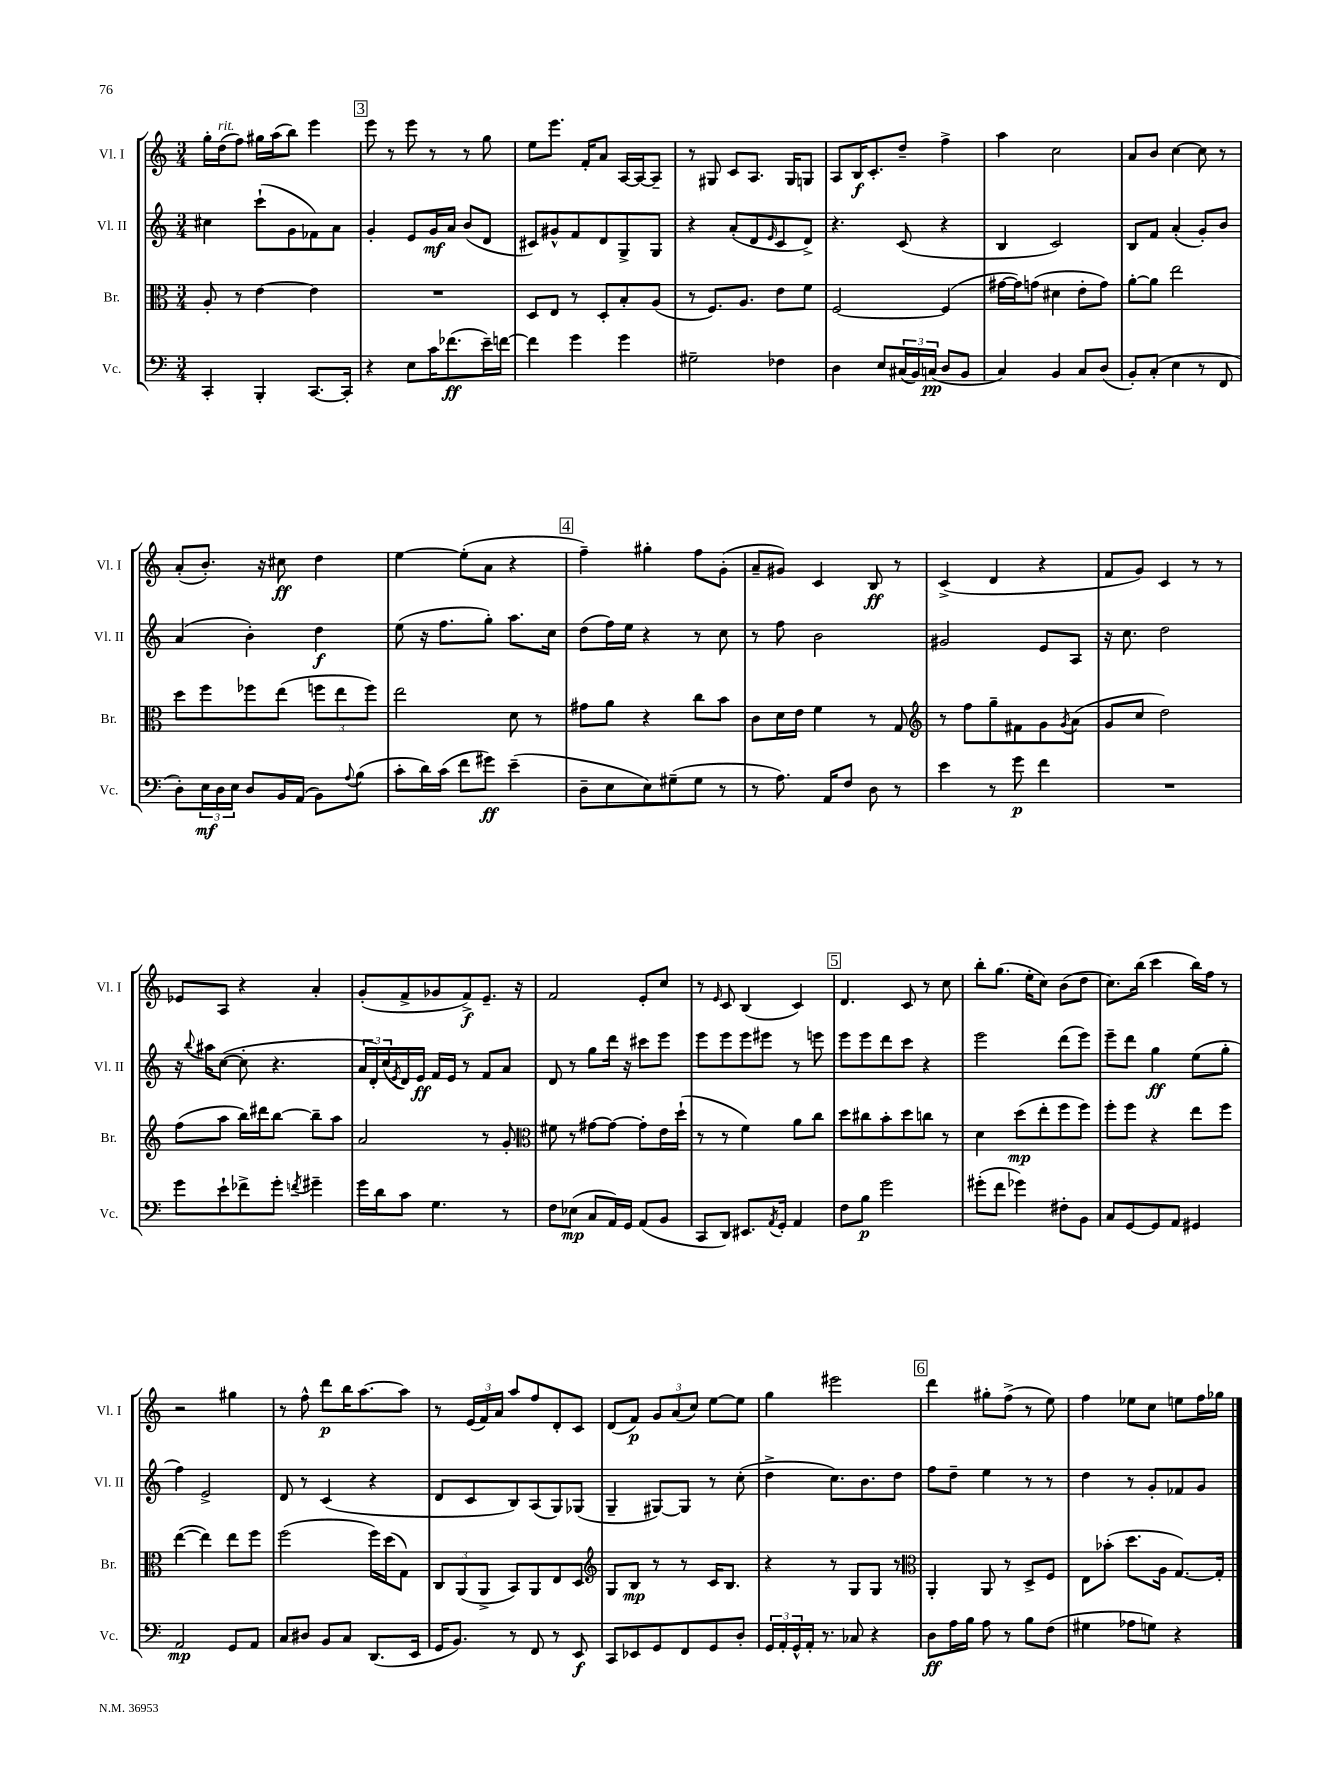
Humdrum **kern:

**kern	**kern	**kern	**kern
*staff4	*staff3	*staff2	*staff1
*clefF4	*clefC3	*clefG2	*clefG2
*k[]	*k[]	*k[]	*k[]
*M3/4	*M3/4	*M3/4	*M3/4
4CC'/	8A'/	4cc#\	16gg'\LL
.	.	.	(16dd\J
.	8r	.	8ff\J)
4BBB'/	[4e\	(8ccc`\L	16gg#\LL
.	.	.	(16aa\J
.	.	8g\	8bb\J)
[8.CC/L	4e\]	8f-\)	4eee\
.	.	8a\J	.
16CC'/]Jk	.	.	.
=	=	=	=
4r	2.r	4g'/	8eee\
.	.	.	8r
8E\L	.	8e/L	8eee\
16c\K	.	16g/L	8r
(8.f-\	.	16a/JJ	.
.	.	(8b/L	8r
16e~\L)	.	8d/J	8gg\
[16f\JJ	.	.	.
=	=	=	=
4f\]	8D/L	8c#/L)	8ee\L
.	8E/J	8g#^^/	8.eee\J
4g\	8r	8f/	.
.	.	.	16f'/LK
.	8D'/L	8d/	8a/J
4g\	8B'/	8G^/	[16A/LL
.	.	.	16A/_J
.	(8A/J	8G/J	8A~/]J
=	=	=	=
2G#~\	8r	4r	8r
.	8.F/L)	.	8G#/
.	.	(8a'/L	8c/L
.	8.A/J	.	.
.	.	8d/	8.A/J
.	.	16qqe/	.
4F-\	8e\L	8c/	.
.	.	.	16G#/LK
.	8f\J	8d^/J)	8G/J
=	=	=	=
4D\	[2F/	4.r	8A/L
.	.	.	16B/K
.	.	.	8.c'/
8E/L	.	.	.
(24C#/L	.	(8c/	8dd~/J
24BB/)	.	.	.
(24C/JJ	.	.	.
8D/L	(4F/]	4r	4ff^\
8BB/J	.	.	.
=	=	=	=
4C/)	[16g#\LL	4B/	4aa\
.	16g#\]J)	.	.
.	(8g\J	.	.
4BB/	4d#\	2c/)	2cc\
8C/L	8e'\L	.	.
(8D/J	8g\J)	.	.
=	=	=	=
8BB'/L)	[8a'\L	8B/L	8a/L
(8C'/J	8a\]J	8f/J	8b/J
4E\	2ee\	(4a'/	[4cc\
8r	.	8g'/L)	8cc\]
8FF/	.	8b/J	8r
=	=	=	=
8D'\L)	8dd\L	(4a/	(8a'/L
24E\L	8ff\	.	8.b'/J)
24D\	.	.	.
24E\JJ	.	.	.
8D/L	8ff-\	4b'\)	.
.	.	.	16r
16BB/L	(8ee\J	.	8cc#\
(16AA/JJ	.	.	.
8BB\L)	12ff\L	4dd\	4dd\
.	12ee\	.	.
8qqA/	.	.	.
(8B\J	.	.	.
.	12ff\J)	.	.
=	=	=	=
8c'\L	2ee\	(8ee\	[4ee\
16d\L)	.	16r	.
(16c\JJ	.	8.ff\L	.
8f\L	.	.	(8ee'\]L
8g#\J)	.	8gg'\J)	8a\J
(4e~\	8d\	8.aa\L	4r
.	8r	.	.
.	.	16cc\Jk	.
=	=	=	=
8D~\L	8g#\L	(8dd\L	4ff~\)
8E\	8a\J	16ff\L)	.
.	.	16ee\JJ	.
8E\)	4r	4r	4gg#'\
(8G#~\	.	.	.
8G#\J	8cc\L	8r	8ff\L
8r	8b\J	8cc\	(8g'\J
=	=	=	=
8r	8c\L	8r	8a~/L
8.A\)	16d\L	8ff\	8g#/J)
.	16e\JJ	.	.
.	4f\	2b\	4c/
16AA/LK	.	.	.
8F/J	.	.	.
8D\	8r	.	8B/
8r	8G/	.	8r
=	=	=	=
*	*clefG2	*	*
4e\	8r	2g#/	(4c^/
.	8ff\L	.	.
8r	8gg~\	.	4d/
8g\	8f#\	.	.
4f\	8g\	8e/L	4r
.	8qg/	.	.
.	(8a\J	8A/J	.
=	=	=	=
2.r	8g/L	16r	8f/L
.	.	8.cc\	.
.	8cc/J	.	8g/J)
.	2dd\)	2dd\	4c/
.	.	.	8r
.	.	.	8r
=	=	=	=
8g\L	(8ff\L	16r	8e-/L
.	.	8qqbb/	.
.	.	16aa#\LK	.
8e`\	8aa\J	([8cc\J	8A/J
8f-^\	16bb\LL)	8cc'\]	4r
.	16ddd#\J	.	.
8g'\J	[8bb\J	4.r	.
8qf/	.	.	.
4g#~\	8bb~\]L	.	4a'/
.	8aa\J	.	.
=	=	=	=
16g\LL	2a/	24a/LL	(8g'/L
.	.	24d'/)	.
16d\J	.	.	.
.	.	(24cc/	.
.	.	8qe/	.
8c\J	.	16d/)	8f^/
.	.	16e/JJ	.
4.G\	.	16f/LL	8g-/
.	.	16e/JJ	.
.	.	8r	8f^/)
.	8r	8f/L	8.e~/J
8r	8g'/	8a/J	.
.	.	.	16r
=	=	=	=
*	*clefC3	*	*
8F\L	8f#\	8d/	2f/
(8E-\J	8r	8r	.
8C/L	[8g#\L	8gg\L	.
16AA/L)	8g#\_J	16ddd\Jk	.
16GG/JJ	.	16r	.
(8AA/L	8g#'\]L	8ccc#\L	8e'/L
8BB/J	16e\L	8eee\J	8cc/J
.	(16dd`\JJ	.	.
=	=	=	=
8CC/L	8r	8eee\L	8r
.	.	.	16qqe/
8DD/J)	8r	8eee\	8c/
8.EE#/L	4f\)	8eee\	(4B/
.	.	8eee#\J	.
8qAA/	.	.	.
16GG'/Jk	.	.	.
4AA/	8a\L	8r	4c/)
.	8cc\J	8eee\	.
=	=	=	=
8F\L	8dd\L	8eee\L	4.d/
8B\J	8cc#\	8eee\	.
2g\	8b'\	8ddd\	.
.	8dd\	8ccc\J	8c/
.	8cc\J	4r	8r
.	8r	.	8cc\
=	=	=	=
(8g#'\L	4d\	2eee\	8bb'\L
8f\J	.	.	(8.gg\J
4g-\)	(8dd\L	.	.
.	.	.	16ee'\LK
.	8ee'\	.	8cc\J)
8F#'\L	8ff\	(8ddd\L	(8b\L
8BB\J	8ff\J)	8eee\J)	8dd\J
=	=	=	=
8C/L	8ff'\L	8eee~\L	8.cc\L)
[8GG/	8ff\J	8ddd\J	.
.	.	.	(16bb\Jk
8GG/]	4r	4gg\	4ccc\
8AA/J	.	.	.
4GG#/	8ee\L	(8ee\L	16bb\LL)
.	.	.	16ff\JJ
.	8ff\J	8gg'\J	8r
=	=	=	=
2AA/	([4ee\	4ff\)	2r
.	4ee\])	2e^/	.
8GG/L	8ee\L	.	4gg#\
8AA/J	8ff\J	.	.
=	=	=	=
8C/L	(2ff\	8d/	8r
8D#/J	.	8r	8ff^^\
8BB/L	.	(4c/	8ddd\L
8C/J	.	.	16bb\K
.	.	.	[8.aa\
(8.DD/L	16ff\LL)	4r	.
.	(16dd\J	.	.
.	8G\J)	.	8aa\]J
16EE/Jk	.	.	.
=	=	=	=
16GG/LK	12C/L	8d/L	8r
8.BB/J)	.	.	.
.	(12AA/	.	.
.	.	8c/	(24e/LL
.	12AA^/J	.	24f/)
.	.	.	24a/JJ
8r	8BB/L)	8B/)	8aa/L
8FF/	8AA/	(8A/	8ff/
8r	8E/	8G/)	8d'/
8EE/	8D/J	(8G-/J	8c/J
=	=	=	=
*	*clefG2	*	*
8CC/L	8G/L	4G~/	(8d/L
8EE-/	8B/J	.	8f/J)
8GG/	8r	[8G#/L)	12g/L
.	.	.	(12a/
8FF/	8r	8G#/]J	.
.	.	.	12cc/J)
8GG/	16c/LK	8r	[8ee\L
.	8.B/J	.	.
8D'/J	.	(8cc'\	8ee\]J
=	=	=	=
24GG/LL	4r	4dd^\	4gg\
24AA'/	.	.	.
24GG^^/	.	.	.
16AA'/JJ	.	.	.
8.r	.	.	.
.	8r	8.cc\L)	2eee#\
8C-/	8G/L	.	.
.	.	8.b\	.
4r	8G/J	.	.
.	8r	8dd\J	.
=	=	=	=
*	*clefC3	*	*
8D\L	4AA'/	8ff\L	4ddd\
16A\L	.	8dd~\J	.
16B\JJ	.	.	.
8A\	8AA/	4ee\	8gg#'\L
8r	8r	.	(8ff^\J
8B\L	8D^/L	8r	8r
(8F\J	8F/J	8r	8ee\)
=	=	=	=
4G#\	8E\L	4dd\	4ff\
.	(8b-'\J	.	.
8A-\L	8.dd\L	8r	8ee-\L
8G\J)	.	8g'/L	8cc\J
.	16A\Jk	.	.
4r	[8.G/L)	8f-/	8ee\L
.	.	8g/J	16ff\L
.	16G'/]Jk	.	16gg-\JJ
==	==	==	==
*-	*-	*-	*-
